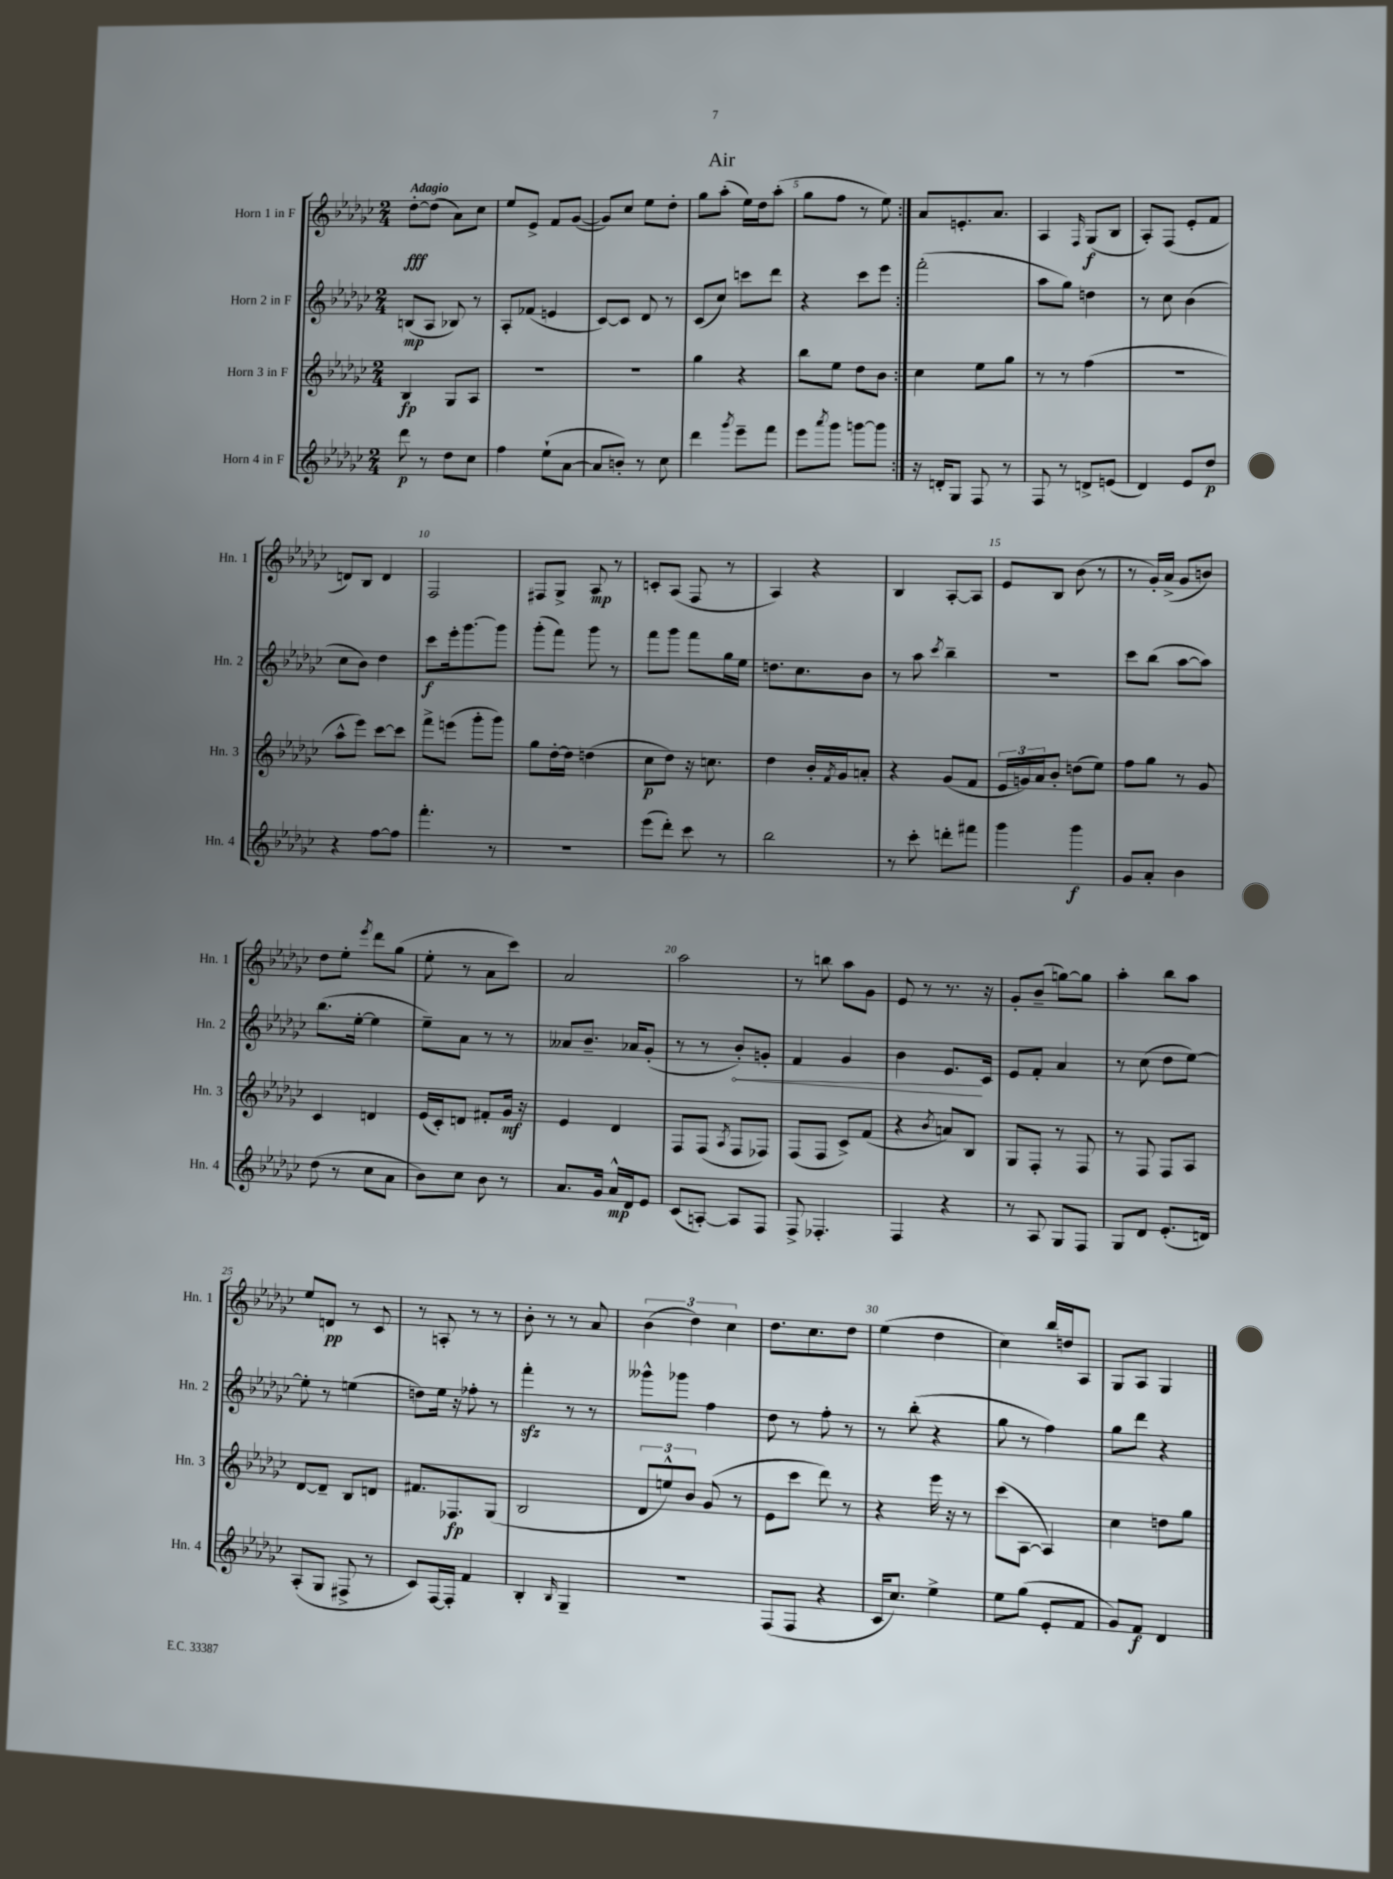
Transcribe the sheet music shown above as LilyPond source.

\header { title = "Air" }
<<
\new StaffGroup <<
\new Staff = "s0" \with { instrumentName = "Horn 1 in F" shortInstrumentName = "Hn. 1" } {
    \clef treble \key ges \major \numericTimeSignature \time 2/4 \tempo "Adagio"
    \repeat volta 2 { des''8~-.\fff des''8( aes'8) ces''8 |
    ees''8 ees'8-> f'8 ges'8~( |
    ges'8) ces''8 ees''8 des''8-. |
    ges''8 aes''8-.( ees''16) des''16 aes''8-.( |
    ges''8 f''8 r8 ees''8) | }
    aes'8 e'8.-. aes'8. |
    aes4 \grace { f16 } ges8\f( bes8 |
    aes8-.) f8( ees'8-. f'8 |
    d'8) bes8 d'4 |
    f2 |
    fis8 ges8-> aes8\mp r8 |
    c'8-. aes8( f8 r8 |
    aes4) r4 |
    bes4 aes8~-. aes8 |
    ees'8 bes8 bes'8( r8 |
    r8 ges'16-.) aes'16->( ges'8 b'8) |
    des''8 ees''8-. \acciaccatura { ees'''8 } des'''8 ges''8( |
    ees''8-. r8 aes'8 ces'''8) |
    aes'2 |
    aes''2 |
    r8 b''8 aes''8 ges'8 |
    ees'8 r8 r8. r16 |
    ges'8-. bes'8--( g''8~) g''8 |
    aes''4-. bes''8 aes''8 |
    ees''8 d'8\pp r8 ces'8 |
    r8 a8-. r8 r8 |
    bes'8-. r8 r8 aes'8 |
    \tuplet 3/2 { bes'4( des''4) ces''4 } |
    des''8. ces''8. des''8 |
    ees''4( des''4 |
    ces''4) bes''16 d''16 aes8 |
    ges8 aes8 ges4 \bar "|." |
}
\new Staff = "s1" \with { instrumentName = "Horn 2 in F" shortInstrumentName = "Hn. 2" } {
    \clef treble \key ges \major \numericTimeSignature \time 2/4
    \repeat volta 2 { b8\mp( aes8 bes8) r8 |
    aes8-. fes'8( e'4 |
    ces'8~) ces'8 des'8 r8 |
    ces'8( ces''8) c'''8 des'''8 |
    r4 ces'''8 ees'''8 | }
    f'''2-.( |
    aes''8 ges''8) d''4 |
    r8 ces''8 bes'4( |
    ces''8 bes'8) des''4 |
    ces'''8\f ees'''16-. ges'''8.~ ges'''8 |
    ges'''8-.( f'''8) ges'''8 r8 |
    f'''8 ges'''8 f'''8 ges''16 ees''16 |
    d''8. ces''8. bes'8 |
    r8 aes''8 \acciaccatura { ces'''8 } bes''4-- |
    R2 |
    ces'''8 bes''8( aes''8~ aes''8) |
    bes''8.( ees''16~-. ees''4 |
    ees''8--) aes'8 r8 r8 |
    aeses'8 bes'8.-- aes'16 ges'8-.( |
    r8 r8 \once \override Hairpin.circled-tip = ##t bes'8-.\<) g'8-. |
    f'4 ges'4 |
    bes'4 ees'8.\! ces'16 |
    ees'8 f'8-. aes'4 |
    r8 ces''8( des''8 ees''8~) |
    ees''8-. r8 e''4( |
    d''8) ees''16 r16 fes''8-. r8 |
    f'''4-.\sfz r8 r8 |
    geses'''8-^ ges'''8 f''4 |
    des''8 r8 f''8-. r8 |
    r8 bes''8-.( r4 |
    ges''8 r8 f''4) |
    ges''8 des'''8 r4 \bar "|." |
}
\new Staff = "s2" \with { instrumentName = "Horn 3 in F" shortInstrumentName = "Hn. 3" } {
    \clef treble \key ges \major \numericTimeSignature \time 2/4
    \repeat volta 2 { bes4\fp ges8 aes8 |
    R2 |
    R2 |
    ges''4 r4 |
    bes''8 ees''8 des''8 bes'8 | }
    ces''4 ees''8 ges''8 |
    r8 r8 f''4( |
    R2 |
    aes''8-^ ees'''8) ces'''8~ ces'''8 |
    f'''8-> e'''8( ges'''8-. ges'''8) |
    ges''8 des''16~-. des''16 d''4( |
    ces''8\p des''8) r16 c''8. |
    des''4 bes'16-. \acciaccatura { f'8 } ges'16 a'8-. |
    r4 ges'8( f'8 |
    \tuplet 3/2 { ees'16 g'16) aes'16 } bes'8-. d''8( ees''8) |
    f''8 ges''8 r8 ges'8 |
    ces'4 d'4 |
    ees'16( ces'16-.) d'8 fis'8-. ges'16\mf r16 |
    ees'4 des'4 |
    f8 f8( \acciaccatura { aes8 } f8 fes8) |
    f8( f8 ces'8->) f'8( |
    r4 \acciaccatura { bes'8 } a'8) bes8 |
    ges8 f8-. r8 f8 |
    r8 f8 f8 aes8 |
    des'8~ des'8-- bes8 d'8 |
    fis'8. fes8.\fp ges8( |
    bes2 |
    \tuplet 3/2 { des'8 e''8-^) bes'8 } ges'8( r8 |
    ees'8 ces'''8 des'''8) r8 |
    r4 ees'''16 r16 r8 |
    ces'''8( aes8~ aes4) |
    ces''4 d''8 ges''8 \bar "|." |
}
\new Staff = "s3" \with { instrumentName = "Horn 4 in F" shortInstrumentName = "Hn. 4" } {
    \clef treble \key ges \major \numericTimeSignature \time 2/4
    \repeat volta 2 { des'''8\p r8 des''8 ces''8 |
    f''4 ees''8-!( aes'8~ |
    aes'8 b'8-.) r8 ces''8 |
    des'''4 \acciaccatura { ges'''8 } ees'''8-- f'''8 |
    ees'''8 \acciaccatura { aes'''8 } ges'''8 g'''8~ g'''8 | }
    r16 d'16-. ges8 f8 r8 |
    f8 r8 d'8-> e'8( |
    des'4) ees'8 des''8\p |
    r4 f''8~ f''8 |
    f'''4.-. r8 |
    R2 |
    ees'''8( des'''8-.) ces'''8 r8 |
    bes''2 |
    r8 ces'''8-. d'''8-. fis'''8 |
    ges'''4 ges'''4\f |
    ges'8 aes'8-. bes'4 |
    des''8( r8 ces''8 aes'8 |
    bes'8) ces''8 bes'8 r8 |
    aes'8. ges'16 aes'16-^\mp des'16 ees'8 |
    ces'8( a8~-.) a8 f8 |
    f8-> fes4.-. |
    f4 r4 |
    r8 aes8 ges8 f8 |
    ges8 des'8 ees'8.-.( d'16) |
    aes8-.( ges8 fis8-> r8 |
    ces'8) f16~ f16-. f'4 |
    bes4-. \grace { bes16 } ges4-- |
    R2 |
    f8( f8 r4 |
    ces'16 ces''8.) ees''4-> |
    ees''8 ges''8( ees'8-. f'8 |
    ges'8) f'8\f des'4 \bar "|." |
}
>>
>>
\layout { \context { \Score \override BarNumber.break-visibility = ##(#f #t #t) barNumberVisibility = #(every-nth-bar-number-visible 5) } }
